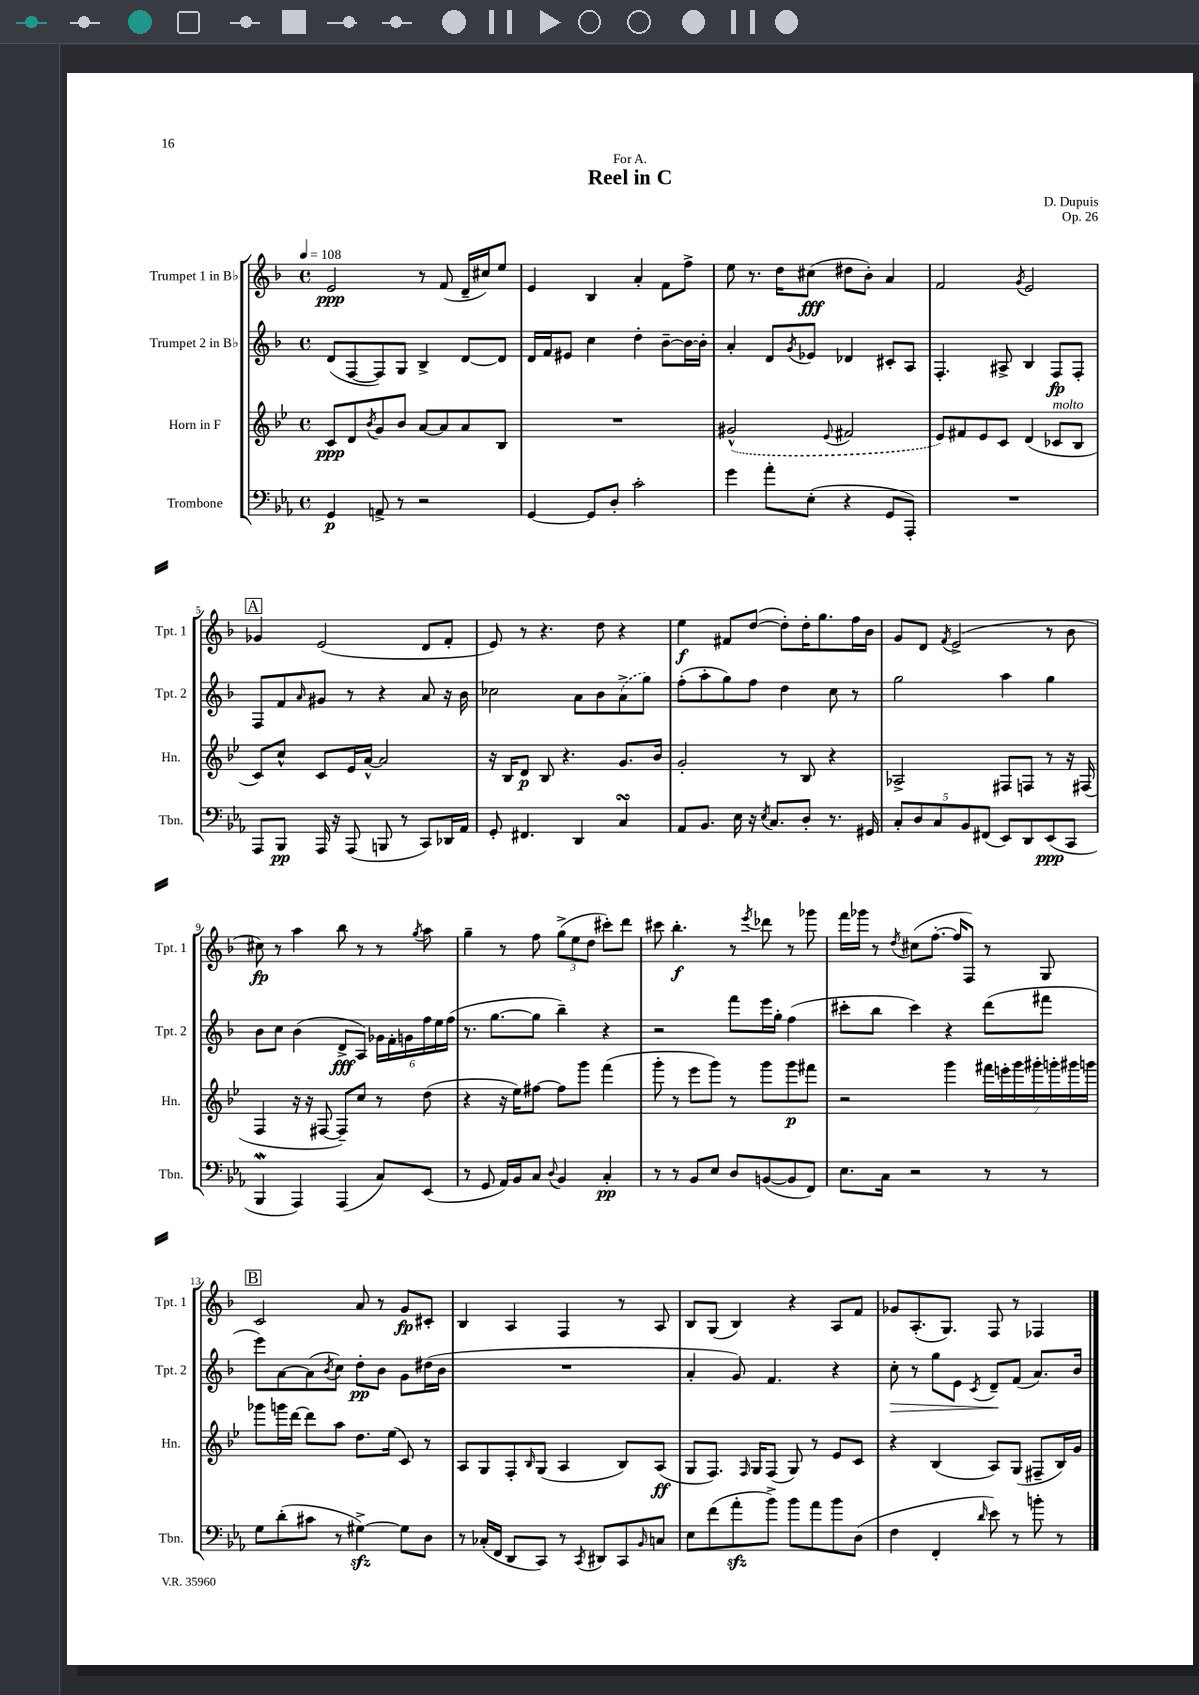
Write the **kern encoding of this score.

**kern	**kern	**kern	**kern
*staff4	*staff3	*staff2	*staff1
*clefF4	*clefG2	*clefG2	*clefG2
*k[b-e-a-]	*k[b-e-]	*k[b-]	*k[b-]
*M4/4	*M4/4	*M4/4	*M4/4
*met(c)	*met(c)	*met(c)	*met(c)
*MM108	*MM108	*MM108	*MM108
4GG/	8c/L	(8d/L	2e/
.	8d/	[8F/	.
.	8qb-/	.	.
8AA^/	8g/	8F/])	.
8r	8b-/J	8G/J	.
2r	[8a/L	4B-^/	8r
.	8a/]	.	(8f/
.	8a/	[8d/L	16d~/LL
.	.	.	16cc#/J)
.	8B-/J	8d/]J	8ee/J
=	=	=	=
[4GG/	1r	16d/LL	4e/
.	.	16f/J	.
.	.	8e#/J	.
8GG/]L	.	4cc\	4B-/
8D'/J	.	.	.
2c'\	.	4dd'\	4a'/
.	.	[8b-~\L	8f\L
.	.	16b-\_L	8ff^\J
.	.	16b-'\]JJ	.
=	=	=	=
4g\	(2g#^^/	4a'/	8ee\
.	.	.	8.r
8a-'\L	.	8d/L	.
.	.	.	16dd\LK
.	.	8qg/	.
(8E-'\J	.	8e-/J	(8cc#\J
.	8qqe-/	.	.
4r	2f#/	4d-/	8dd#\L
.	.	.	8b-'\J)
8GG/L	.	8c#'/L	4a/
8AAA-'/J)	.	8A/J	.
=	=	=	=
1r	8e-/L)	4.F'/	2f/
.	8f#/	.	.
.	8e-/	.	.
.	8c/J	8A#^/	.
.	.	.	8qg/
.	(4d/	4B-/	2e/
.	8c-/L	8F/L	.
.	8B-/J	8F'/J	.
=	=	=	=
8AAA-/L	8c/L)	8F/L	4g-/
8BBB-/J	8cc^^/J	8f/	.
.	.	16qqa/	.
16AAA-/	8c/L	8g#/J	(2e/
16r	.	.	.
(8AAA-/	16e-/L	8r	.
.	[16a^^/JJ	.	.
8BBB/	2a/]	4r	.
8r	.	.	.
8CC/L)	.	8a/	8d/L
16DD-/L	.	16r	8f'/J
16AA-/JJ	.	16b-\	.
=	=	=	=
8GG'/	16r	2cc-\	8e/)
.	16B-/LK	.	.
4.FF#/	8d/J	.	8r
.	8B-/	.	4.r
.	4.r	.	.
4DD/	.	8a\L	.
.	.	8b-\	8dd\
4C/	8.g/L	(8a^\	4r
.	.	8gg\J)	.
.	16b-/Jk	.	.
=	=	=	=
8AA-/L	2g'/	(8ff'\L	4ee\
8.BB-/J	.	8aa'\	.
.	.	8gg\)	8f#/L
16E-\	.	.	.
16r	.	8ff\J	([8dd/J
8qE-/	.	.	.
8.C/L	.	.	.
.	8r	4dd\	8dd'\]L)
8D'/J	8B-/	.	16dd'\K
.	.	.	8.gg\
8.r	4r	8cc\	.
.	.	8r	16ff\L
16GG#/	.	.	16b-\JJ
=	=	=	=
10C'/L	2A-^/	2gg\	8g/L
10D/	.	.	.
.	.	.	8d/J
10C/	.	.	.
.	.	.	8qf/
.	.	.	(2e^/
10BB-/	.	.	.
(10FF#/J	.	.	.
8EE-/L)	8F#/L	4aa\	.
8DD/	8F/J	.	.
(8EE-/	8r	4gg\	8r
8CC/J	16r	.	8b-\
.	(16F#/	.	.
=	=	=	=
4BBB-/	4F/	8b-\L	8cc#\)
.	.	8cc\J	8r
4AAA-/)	16r	(4b-\	4aa\
.	16r	.	.
.	[8F#/	.	.
(4AAA-/	8F#~/]L)	8d^/L	8bb-\
.	8cc/J	8A/J)	8r
8C/L)	8r	24g-\LL	8r
.	.	24f'\	.
.	.	24g\	.
.	.	.	8qgg/
(8EE-/J	(8dd\	24ff\	8aa\
.	.	24ee\	.
.	.	(24ff\JJ	.
=	=	=	=
8r	4r	8.r	4gg~\
8GG/	.	.	.
.	.	[8.gg\L	.
16AA-/LL)	16r	.	8r
16BB-/J	16ee-\LK)	.	.
8C/J	[8ff#\J	8gg\]J	8ff\
8qqD/	.	.	.
4BB-/	8ff#\]L	4bb-~\)	(12gg^\L
.	.	.	12ee\
.	8ggg\J	.	.
.	.	.	12dd\J
4C'/	(4fff\	4r	8ccc#'\L)
.	.	.	8ddd\J
=	=	=	=
8r	8ggg'\	2r	8ccc#\
8r	8r	.	4.bb-'\
8BB-/L	8eee-\L	.	.
8E-/J	8ggg\J)	.	.
8D/L	8r	8fff\L	8r
.	.	.	8qeee/
([8BB/	8ggg\L	16eee\L	8ddd-\
.	.	16gg'\JJ	.
8BB/]	8ggg\	(4ff\	8r
8FF/J)	8fff#\J	.	8ggg-\
=	=	=	=
8.E-\L	2r	8ccc#'\L	16fff\LL
.	.	.	16ggg-\JJ
.	.	8bb-\J	8r
16C\Jk	.	.	.
.	.	.	8qdd/
2r	.	4ccc#\)	(8cc#\L
.	.	.	[8.ff'\J
.	4ggg\	4r	.
.	.	.	16ff/]LK
.	.	.	8F/J)
8r	28fff#\LL	(8ddd\L	8r
.	28eee'\	.	.
.	28ggg\	.	.
.	28ggg#'\	.	.
8r	.	8fff#\J	8G/
.	28ggg'\	.	.
.	28ggg#\	.	.
.	28ggg\JJ	.	.
=	=	=	=
8G\L	8ggg-\L	8eee\L)	2c/
(8d'\	16ggg\L	[8a\	.
.	[16ddd\JJ	.	.
8c#\J	8ddd\]L	(8a\]	.
.	.	8qb-/	.
8r	8aa\J	8cc\J)	.
[4G#^\)	8.dd\L	8dd'\L	8a/
.	.	8b-\J	8r
.	(16ee-\Jk	.	.
8G#\]L	8c/)	8g\L	8g/L
8D\J	8r	(16dd#\L	8c#'/J
.	.	16b-\JJ	.
=	=	=	=
8r	8A/L	1r	4B-/
(16C-'/LL	8G/	.	.
16FF/JJ	.	.	.
8DD/L	8F'/	.	4A/
.	16qqB-/	.	.
8CC/J)	(8G/J	.	.
8r	4A/	.	4F/
8qCC/	.	.	.
8DD#/L	.	.	.
8CC/	8B-/L)	.	8r
16qqBB-/	.	.	.
8C/J	(8A/J	.	8A/
=	=	=	=
8E-\L	8G/L	4a'/	8B-/L
(8f\	8.F/J)	.	(8G/J
8a-'\	.	8g/)	4B-/)
.	16qqF/	.	.
.	16G/LK	.	.
8b-^\J)	(8F/J	4.f/	.
8b-\L	8G/)	.	4r
8a-\	8r	.	.
8b-\	8e-/L	4r	8A/L
(8D\J	8c/J	.	8f/J
=	=	=	=
4F\	4r	8cc'\	8g-/L
.	.	8r	(8.A'/
4FF'/	(4B-/	8gg\L	.
.	.	.	8.G/J)
.	.	8e\J	.
16qqd/	.	8qc/	.
8e-\)	8A/L)	8d~/L	8F/
8r	(8G/J	(8f/J	8r
8b'\	8F#~/L	8.a/L)	4F-/
8r	16B-/L)	.	.
.	16g/JJ	16b-/Jk	.
==	==	==	==
*-	*-	*-	*-
